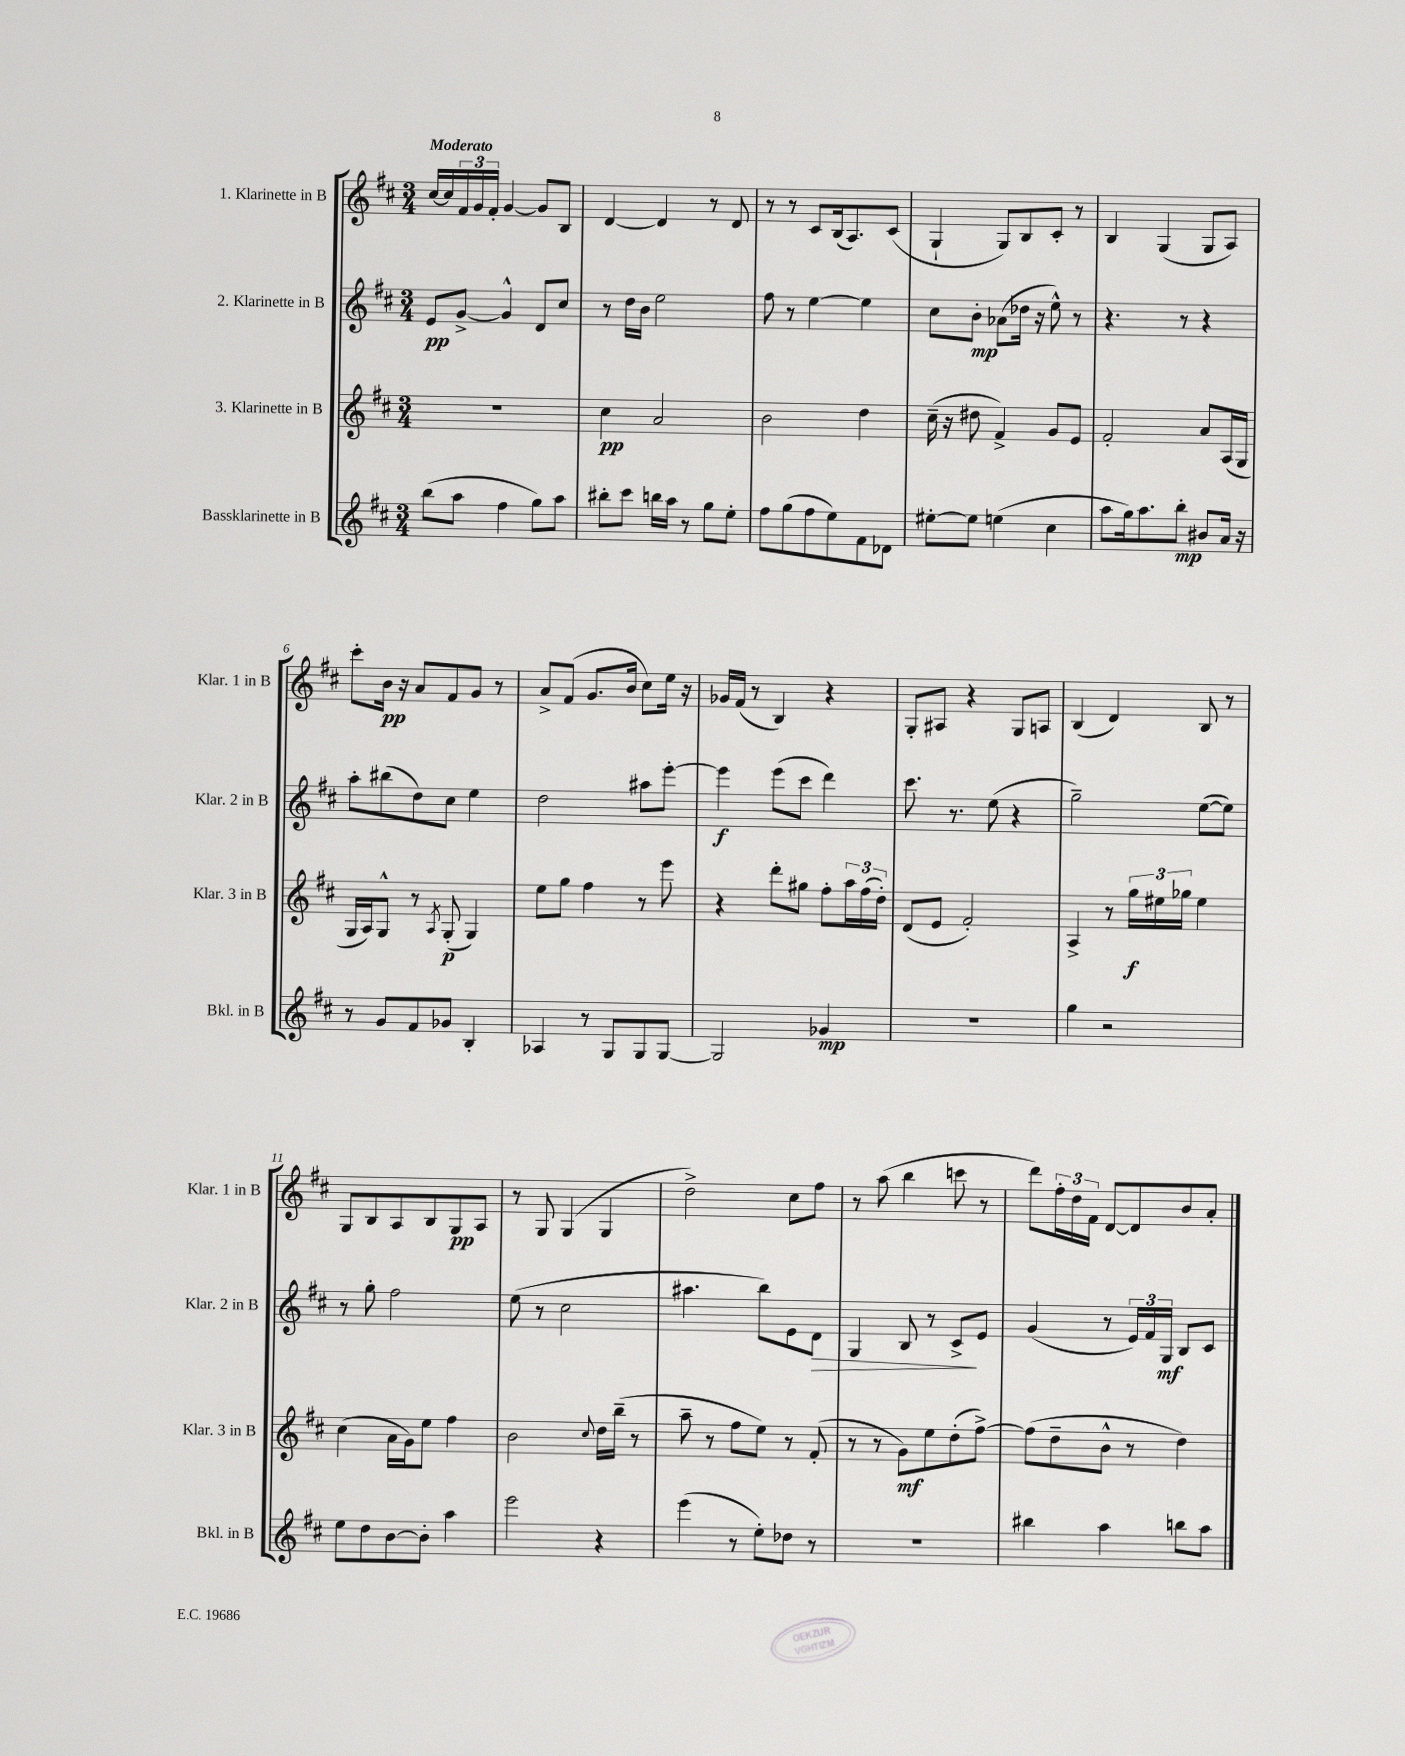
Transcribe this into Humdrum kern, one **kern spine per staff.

**kern	**dynam	**kern	**dynam	**kern	**dynam	**kern	**dynam
*part4	*part4	*part3	*part3	*part2	*part2	*part1	*part1
*staff4	*staff4	*staff3	*staff3	*staff2	*staff2	*staff1	*staff1
*I"Bassklarinette in B	*	*I"3. Klarinette in B	*	*I"2. Klarinette in B	*	*I"1. Klarinette in B	*
*I'Bkl. in B	*	*I'Klar. 3 in B	*	*I'Klar. 2 in B	*	*I'Klar. 1 in B	*
*clefG2	*	*clefG2	*	*clefG2	*	*clefG2	*
*k[f#c#]	*	*k[f#c#]	*	*k[f#c#]	*	*k[f#c#]	*
*M3/4	*	*M3/4	*	*M3/4	*	*M3/4	*
=1	=1	=1	=1	=1	=1	=1	=1
!	!	!	!	!	!	!LO:TX:a:B:t=Moderato	!
(8bb\L	.	2.r	.	8e/L	pp	[16cc#/LL	.
.	.	.	.	.	.	16cc#/]	.
8aa\J	.	.	.	[8g^/J	.	24f#/	.
.	.	.	.	.	.	24g/	.
.	.	.	.	.	.	24f#'/JJ	.
4ff#\	.	.	.	4g^^/]	.	[4g/	.
8gg\L)	.	.	.	8d/L	.	8g/L]	.
8aa\J	.	.	.	8cc#/J	.	8B/J	.
=2	=2	=2	=2	=2	=2	=2	=2
8bb#X'\L	.	4cc#\	pp	8r	.	[4d/	.
8ccc#\J	.	.	.	16dd\LL	.	.	.
.	.	.	.	16b\JJ	.	.	.
16bbn\LL	.	2a/	.	2ee\	.	4d/]	.
16aa\JJ	.	.	.	.	.	.	.
8r	.	.	.	.	.	.	.
8gg\L	.	.	.	.	.	8r	.
8ee'\J	.	.	.	.	.	8d/	.
=3	=3	=3	=3	=3	=3	=3	=3
8ff#\L	.	2b\	.	8ff#\	.	8r	.
(8gg\	.	.	.	8r	.	8r	.
8ff#\	.	.	.	[4ee\	.	8c#/L	.
8ee\)	.	.	.	.	.	(16B/k	.
.	.	.	.	.	.	8.A/)	.
8f#\	.	4dd\	.	4ee\]	.	.	.
8d-X\J	.	.	.	.	.	(8c#/J	.
=4	=4	=4	=4	=4	=4	=4	=4
[8ee#X'\L	.	(16cc#~\	.	8cc#\L	.	4G`/	.
.	.	16r	.	.	.	.	.
8ee#\J]	.	8dd#X\	.	8b'\J	mp	.	.
(4een\	.	4f#^/)	.	(8a-X\L	.	8G/L)	.
.	.	.	.	16dd-X\Jk	.	8B/	.
.	.	.	.	16r	.	.	.
4cc#\	.	8g/L	.	8ee^^\)	.	8c#'/J	.
.	.	8e/J	.	8r	.	8r	.
=5	=5	=5	=5	=5	=5	=5	=5
8aa\L	.	2f#'/	.	4.r	.	4B/	.
16gg\k)	.	.	.	.	.	.	.
8.aa\	.	.	.	.	.	.	.
.	.	.	.	.	.	(4G/	.
8bb'\J	mp	.	.	8r	.	.	.
8b#X/L	.	8a/L	.	4r	.	8G/L	.
16a/Jk	.	(16A/L	.	.	.	8A/J)	.
16r	.	16G/JJ	.	.	.	.	.
!!LO:LB:g=z
=6	=6	=6	=6	=6	=6	=6	=6
8r	.	16G/LL	.	8aa'\L	.	8ccc#'\L	.
.	.	16A/J)	.	.	.	.	.
8g/L	.	8G^^/J	.	(8bb#X\	.	16b\Jk	pp
.	.	.	.	.	.	16r	.
8f#/	.	8r	.	8dd\)	.	8a/L	.
.	.	8qA/	.	.	.	.	.
8g-X/J	.	(8G'/	p	8cc#\J	.	8f#/	.
4B'/	.	4G/)	.	4ee\	.	8g/J	.
.	.	.	.	.	.	8r	.
=7	=7	=7	=7	=7	=7	=7	=7
4A-X/	.	8ee\L	.	2dd\	.	8a^/L	.
.	.	8gg\J	.	.	.	(8f#/J	.
8r	.	4ff#\	.	.	.	8.g/L	.
8G/L	.	.	.	.	.	.	.
.	.	.	.	.	.	16b/Jk	.
8G/	.	8r	.	8aa#X\L	.	8cc#\L)	.
[8G/J	.	8eee\	.	[8eee'\J	.	16ee\Jk	.
.	.	.	.	.	.	16r	.
=8	=8	=8	=8	=8	=8	=8	=8
2G/]	.	4r	.	4eee\]	f	16g-X/LL	.
.	.	.	.	.	.	(16f#/JJ	.
.	.	.	.	.	.	8r	.
.	.	8ddd'\L	.	(8eee\L	.	4B/)	.
.	.	8gg#X\J	.	8ccc#\J	.	.	.
4g-X/	mp	8ff#'\L	.	4ddd\)	.	4r	.
.	.	24aa\L	.	.	.	.	.
.	.	(24ff#\	.	.	.	.	.
.	.	24dd'\JJ)	.	.	.	.	.
=9	=9	=9	=9	=9	=9	=9	=9
2.r	.	(8d/L	.	8.ccc#\	.	8G'/L	.
.	.	8e/J	.	.	.	8A#X/J	.
.	.	.	.	8.r	.	.	.
.	.	2f#'/)	.	.	.	4r	.
.	.	.	.	(8ee\	.	.	.
.	.	.	.	4r	.	8G/L	.
.	.	.	.	.	.	8An/J	.
=10	=10	=10	=10	=10	=10	=10	=10
4gg\	.	4A^/	.	2gg~\)	.	(4B/	.
2r	.	8r	.	.	.	4d/)	.
.	.	24gg\LL	f	.	.	.	.
.	.	24ee#X\	.	.	.	.	.
.	.	24gg-X\JJ	.	.	.	.	.
.	.	4ee#\	.	([8ee\L	.	8B/	.
.	.	.	.	8ee\J])	.	8r	.
!!LO:LB:g=z
=11	=11	=11	=11	=11	=11	=11	=11
8ee\L	.	(4cc#\	.	8r	.	8G/L	.
8dd\	.	.	.	8gg'\	.	8B/	.
[8b\	.	16a\LL	.	2ff#\	.	8A/	.
.	.	16g\J)	.	.	.	.	.
8b'\J]	.	8ee\J	.	.	.	8B/	.
4aa\	.	4ff#\	.	.	.	8G/	pp
.	.	.	.	.	.	8A/J	.
=12	=12	=12	=12	=12	=12	=12	=12
2eee\	.	2b\	.	(8ee\	.	8r	.
.	.	.	.	8r	.	8G/	.
.	.	.	.	2cc#\	.	(4G/	.
.	.	8qqcc#/	.	.	.	.	.
4r	.	16dd\LL	.	.	.	4G/	.
.	.	(16bb~\JJ	.	.	.	.	.
.	.	8r	.	.	.	.	.
=13	=13	=13	=13	=13	=13	=13	=13
(4eee\	.	8aa~\	.	4.aa#X\	.	2dd^\)	.
.	.	8r	.	.	.	.	.
8r	.	8ff#\L	.	.	.	.	.
8ee'\L)	.	8ee\J)	.	8bb\L)	.	.	.
8dd-X\J	.	8r	.	8e\	.	8cc#\L	.
!	!	!	!	!	!LO:HP:b	!	!
8r	.	(8f#'/	.	8d\J	>	8ff#\J	.
=14	=14	=14	=14	=14	=14	=14	=14
2.r	.	8r	.	4G/	.	8r	.
.	.	8r	.	.	.	(8aa\	.
.	.	8g\L)	mf	8B/	.	4bb\	.
.	.	8ee\	.	8r	.	.	.
.	.	(8dd'\	.	8c#^/L	.	8cccn\	.
.	.	[8ff#^\J)	.	8e/J	]	8r	.
=15	=15	=15	=15	=15	=15	=15	=15
4bb#X\	.	(8ff#\L]	.	(4g/	.	8ddd\L)	.
.	.	8dd~\	.	.	.	24ff#'\L	.
.	.	.	.	.	.	24dd\	.
.	.	.	.	.	.	24f#\JJ	.
4aa\	.	8b^^\J	.	8r	.	[8d/L	.
.	.	8r	.	24e/LL)	.	8d/]	.
.	.	.	.	24f#/	.	.	.
.	.	.	.	24G/JJ	mf	.	.
8bbn\L	.	4dd\)	.	8B/L	.	8b/	.
8aa\J	.	.	.	8c#/J	.	8a'/J	.
==	==	==	==	==	==	==	==
*-	*-	*-	*-	*-	*-	*-	*-
